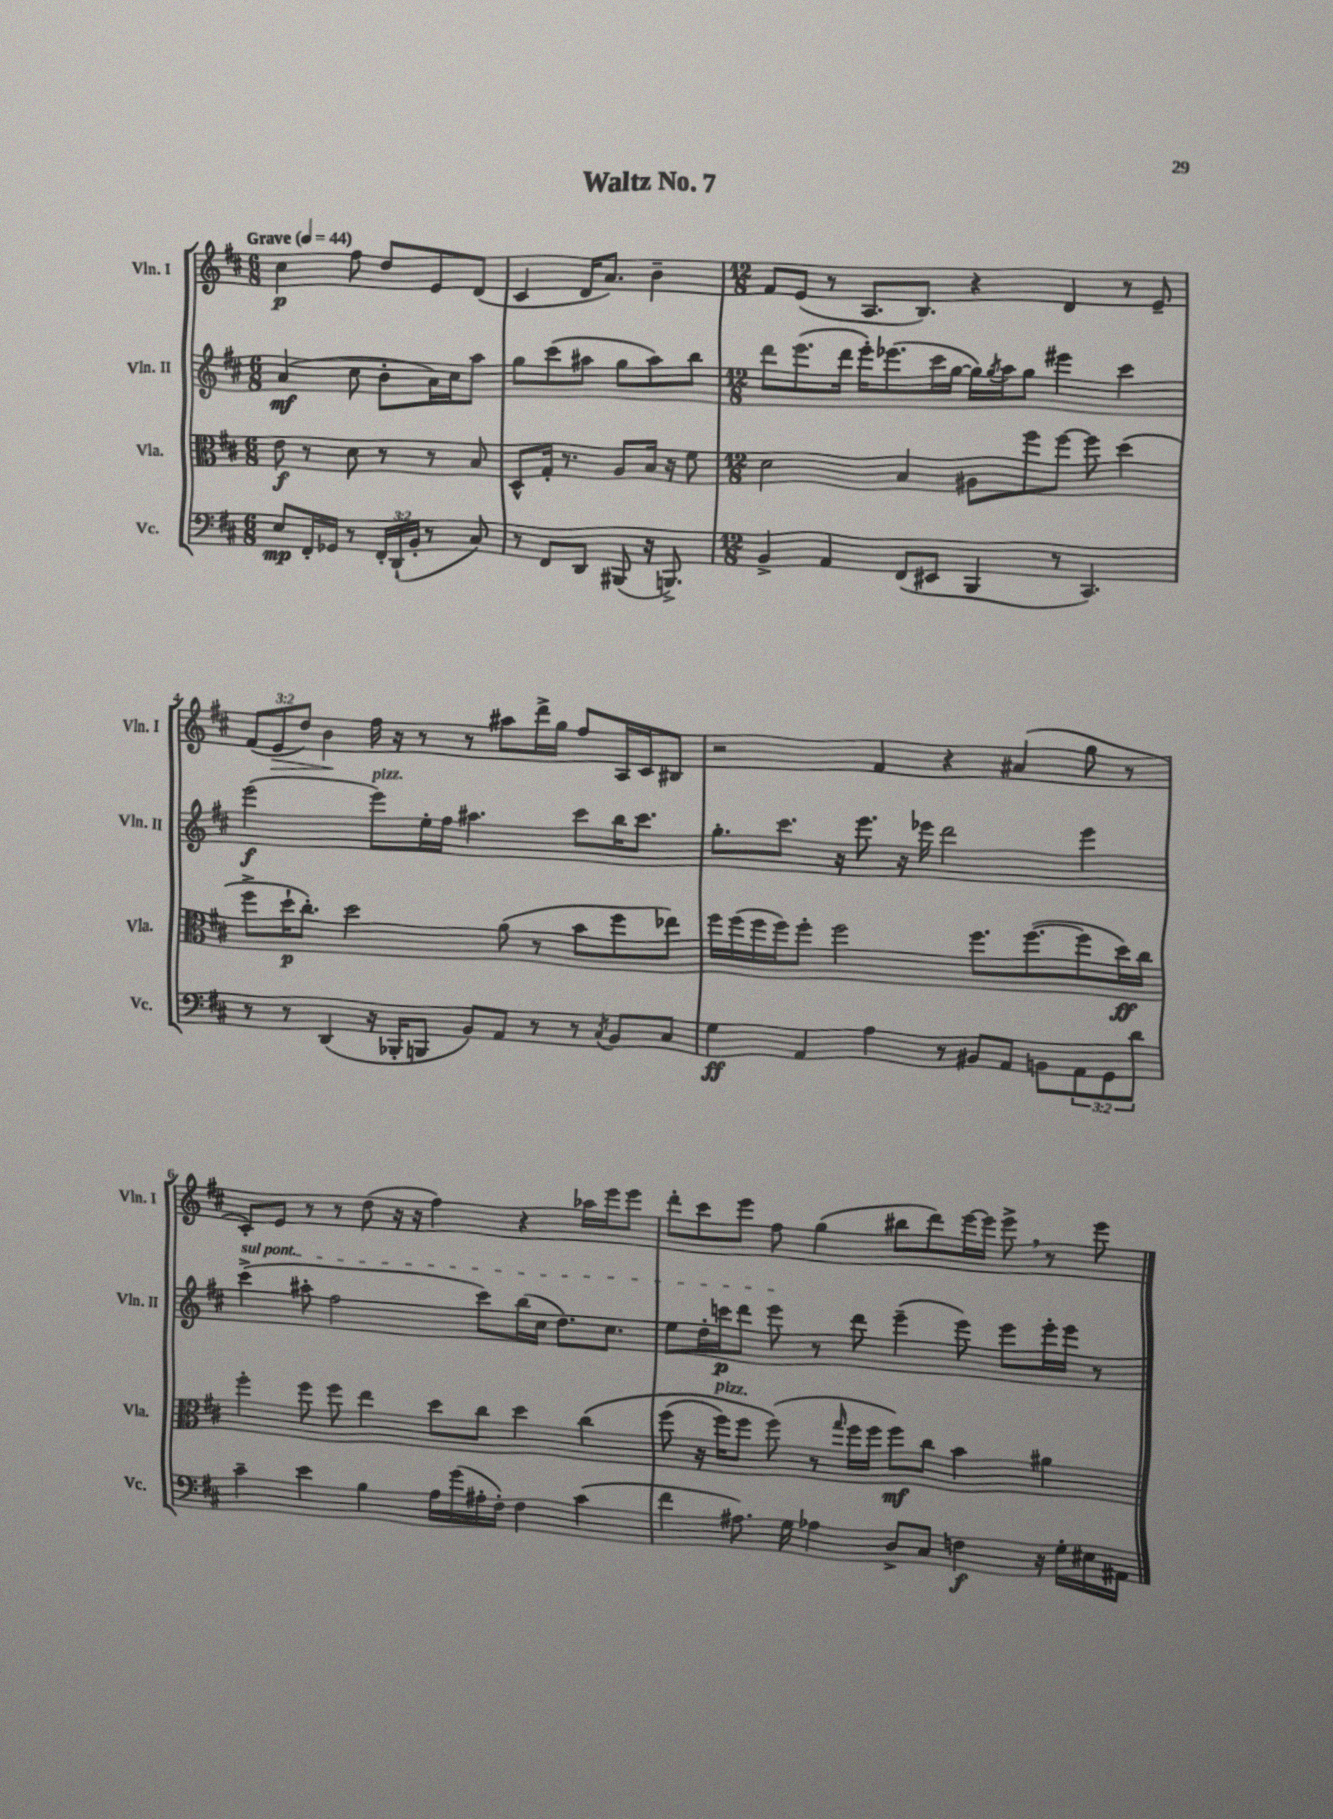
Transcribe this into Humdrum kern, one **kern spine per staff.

**kern	**kern	**kern	**kern
*staff4	*staff3	*staff2	*staff1
*clefF4	*clefC3	*clefG2	*clefG2
*k[f#c#]	*k[f#c#]	*k[f#c#]	*k[f#c#]
*M6/8	*M6/8	*M6/8	*M6/8
*MM44	*MM44	*MM44	*MM44
8E	8e	(4a	4cc#
16FF#'	8r	.	.
16GG-	.	.	.
8r	8d	8cc#	8ff#
24FF#'	8r	8b'	8dd
(24DD`	.	.	.
24BB'	.	.	.
8r	8r	16a)	8e
.	.	16cc#	.
8C#)	8B	8aa	(8d
=	=	=	=
8r	8D^^	8gg	4c#
8FF#	16G'	(8ccc#	.
.	8.r	.	.
8DD	.	8aa#	16d
.	.	.	8.a)
(8BBB#	8A	8gg	.
16r	16B	8aa#)	4b~
8.BBB^)	16r	.	.
.	8f#	8bb	.
=	=	=	=
*M12/8	*M12/8	*M12/8	*M12/8
4BB^	2d	8ddd	8f#
.	.	(8.eee	(8e
4AA	.	.	8r
.	.	16ddd	.
.	.	16eee')	8.A
.	.	(8.eee-	.
(8FF#	4B	.	.
.	.	.	8.B)
8EE#	.	16ccc#	.
.	.	[16gg	.
4BBB	8A#	16gg])	4r
.	.	8qgg	.
.	.	16aa	.
.	8ff#	8gg	.
8r	[8ff#	4eee#	4d
4.CC#)	8ff#]	.	.
.	(4dd	4ccc#	8r
.	.	.	8e~
=	=	=	=
8r	8ff#^	(2eee	(12f#
.	.	.	12e
8r	16dd`	.	.
.	.	.	12dd)
.	8.cc#')	.	.
(4DD	.	.	4b
.	2dd	.	.
16r	.	8eee)	16ff#
16BBB-'	.	.	16r
8BBB	.	16ee'	8r
.	.	16ff#	.
8BB)	.	4.aa#	8r
8AA	(8a	.	8aa#
8r	8r	.	16ddd^
.	.	.	16gg
8r	8b	8ccc#	8ff#
8qC#	.	.	.
8BB	8ff#	16bb	16A
.	.	8.ccc#	16c#
8C#	8ee-)	.	8B#
=	=	=	=
4G	16ff#	8.gg'	2r
.	(16ff#	.	.
.	16ff#	.	.
.	16ff#)	8.ccc#	.
4AA	8ff#'	.	.
.	2ff#	16r	.
.	.	8.eee	.
4A	.	.	4f#
.	.	16r	.
.	.	16eee-	.
8r	.	2ddd	4r
8BB#	8.ff#	.	.
8AA	.	.	(4a#
.	([8.ff#	.	.
8BB	.	.	.
12AA	8ff#]	4eee-	8gg
12GG	.	.	.
.	16dd)	.	8r
12d	.	.	.
.	16cc#	.	.
=	=	=	=
4c#~	4ff#'	(4ccc#^	8c#')
.	.	.	8e
4e	8ff#	8aa#'	8r
.	8ff#	2ff#	8r
4B	4ee	.	(8dd
.	.	.	16r
.	.	.	16r
16A	8dd	.	4ff#)
(16g	.	.	.
16A#'	8cc#	8ccc#)	.
16F#')	.	.	.
4F#	4dd	(16bb	4r
.	.	16cc#	.
.	.	8.dd)	.
(4c#	&(4cc#	.	16aa-
.	.	8.cc#	16eee
.	.	.	8eee
=	=	=	=
4f#	(8ff#	8ee	8ddd'
.	16r	16dd'	8ccc#
.	16ff#)	16ccc	.
8.A#)	8ff#	8ddd	8eee
.	(8ff#&)	8eee	8ff#
16G	.	.	.
4A-	8r	8r	(4gg
.	16qqgg	.	.
.	16ff#	8ddd	.
.	16ff#	.	.
8D^	8ff#)	(4eee~	8bb#
8C#	8cc#	.	8ddd)
4F	4b	8eee)	[16eee
.	.	.	16eee]
.	.	8eee	8eee^
16r	4a#	16eee'	8r
16G'	.	16eee	.
16E#	.	8r	8eee
16AA#	.	.	.
==	==	==	==
*-	*-	*-	*-
